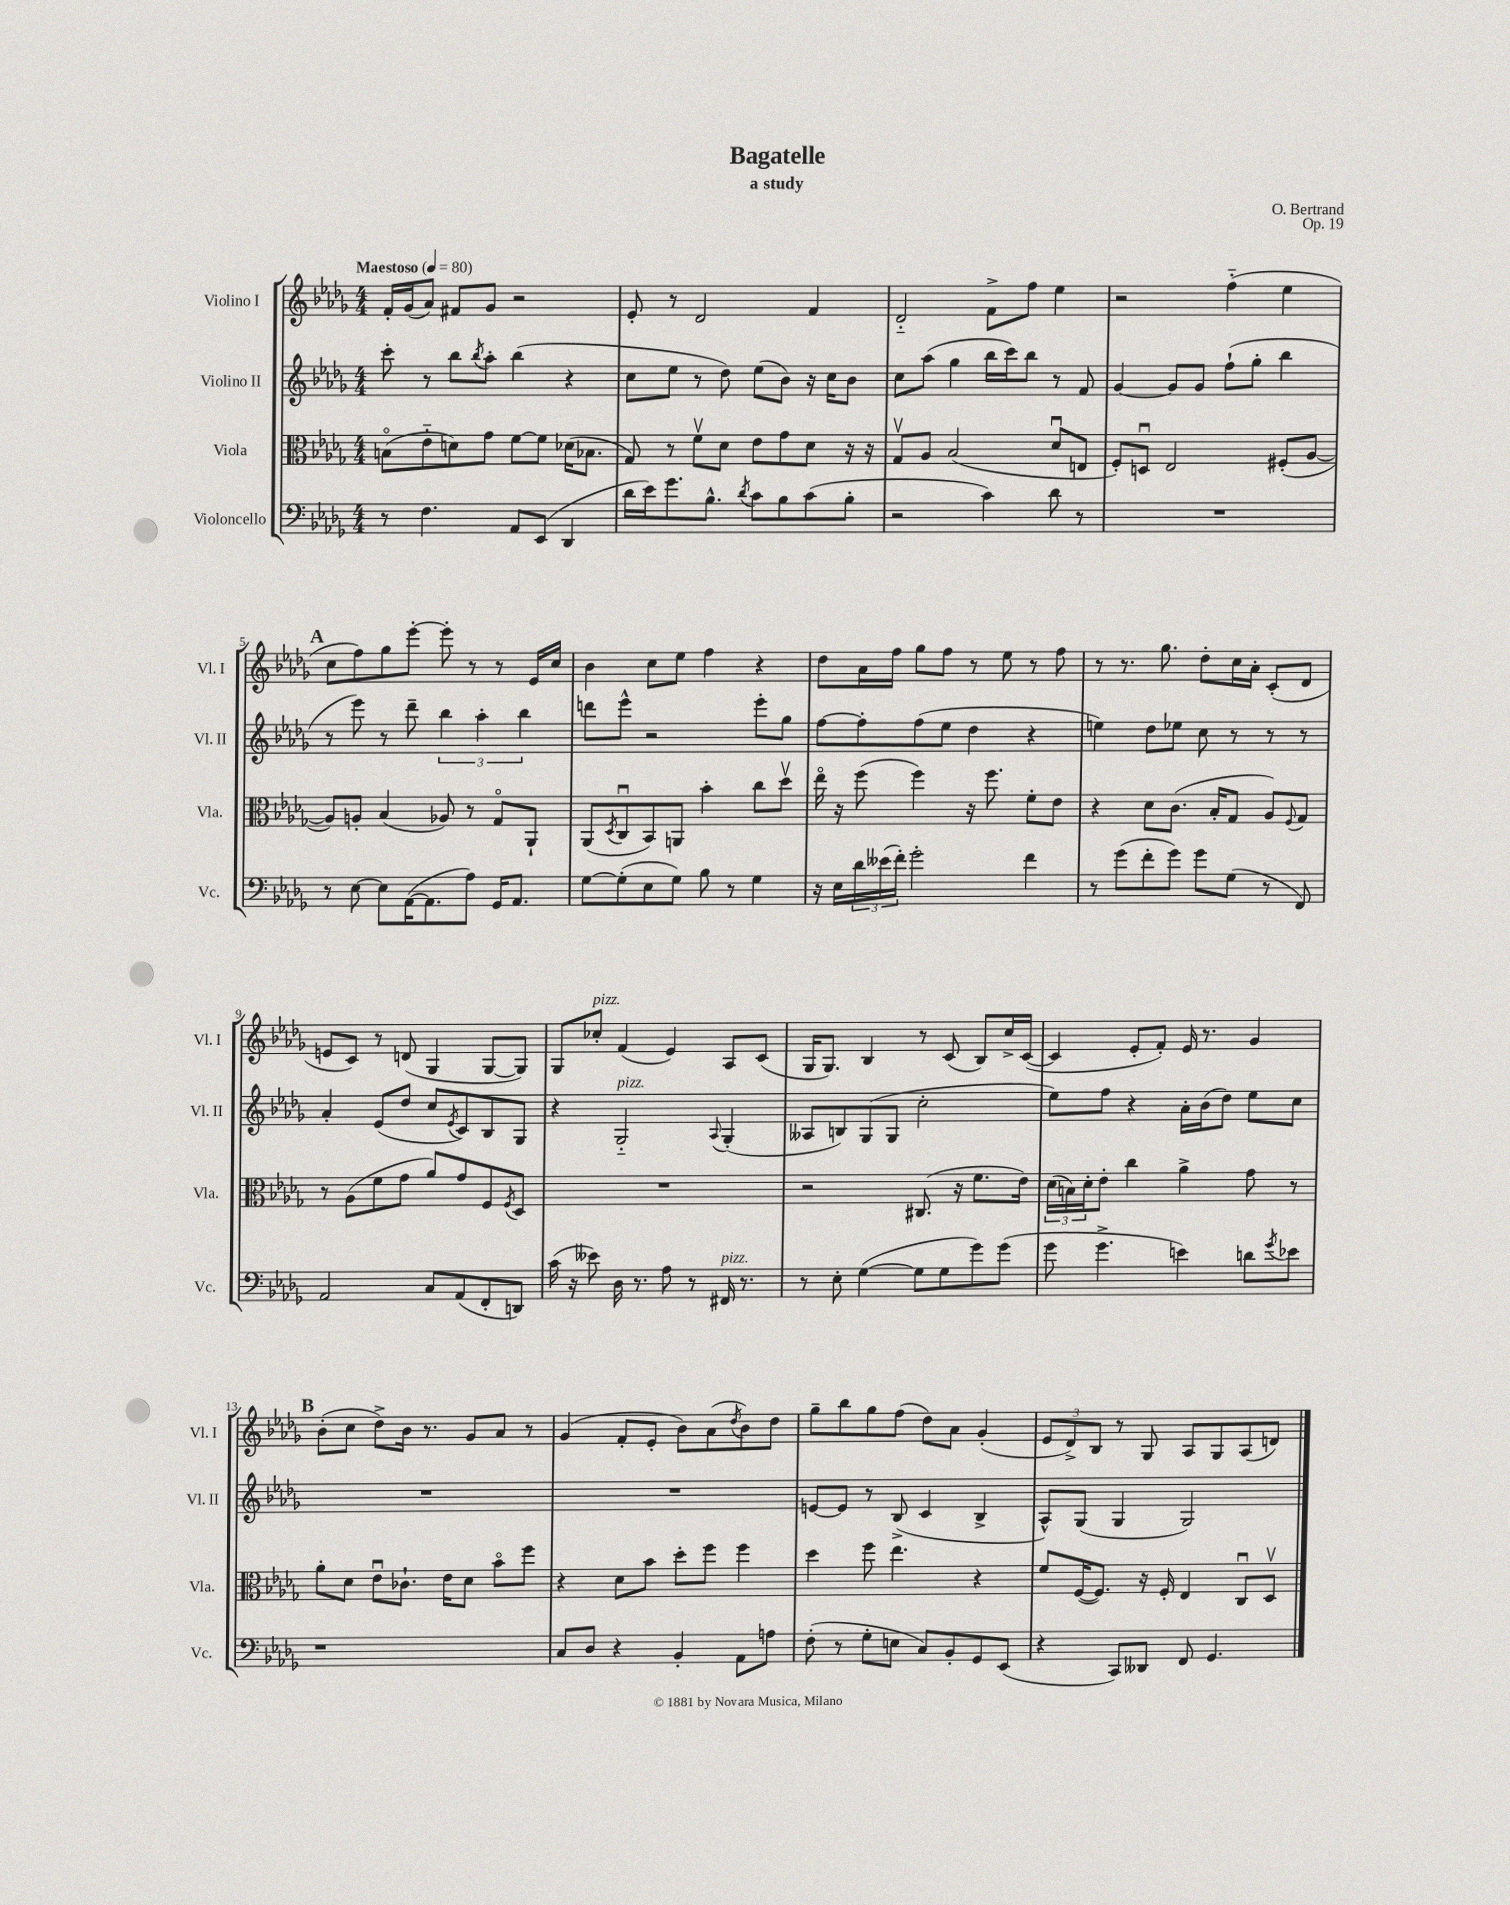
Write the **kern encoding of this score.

**kern	**kern	**kern	**kern
*staff4	*staff3	*staff2	*staff1
*clefF4	*clefC3	*clefG2	*clefG2
*k[b-e-a-d-g-]	*k[b-e-a-d-g-]	*k[b-e-a-d-g-]	*k[b-e-a-d-g-]
*M4/4	*M4/4	*M4/4	*M4/4
*MM80	*MM80	*MM80	*MM80
8r	(8Bo\L	8ccc'\	16f'/LL
.	.	.	(16g-/J
4.F\	8e-'~\	8r	8a-/J)
.	8d\)	8bb-\L	8f#/L
.	.	8qbb-/	.
.	8g-\J	8aa-'\J	8g-/J
8AA-/L	[8f\L	(4bb-\	2r
(8EE-/J	8f\]J	.	.
4DD-/	(16d-\LK	4r	.
.	8.B-\J	.	.
=	=	=	=
16d-\LL	8G-/)	8cc\L	8e-'/
16e-\J)	.	.	.
8.g-\	8r	8ee-\J	8r
.	8fv\L	8r	2d-/
8.B-^^\J	.	.	.
.	8d-\J	8dd-\)	.
8qd-/	.	.	.
8c\L	8e-\L	(8ee-\L	.
8B-\	8g-\	8b-\J)	.
(8c\	8d-\J	16r	4f/
.	.	16cc\LK	.
8B-'\J	16r	8b-\J	.
.	16r	.	.
=	=	=	=
2r	8G-v/L	8cc\L	2d-'~/
.	8A-/J	(8aa-\J	.
.	(2B-/	4gg-\	.
4c\)	.	16bb-\LL	8f^\L
.	.	16ccc\J)	.
.	.	8bb-\J	8ff\J
8d-\	8d-u/L	8r	4ee-\
8r	8E/J	8f/	.
=	=	=	=
1r	8F'/L)	[4g-/	2r
.	8Du/J	.	.
.	2E-/	8g-/]L	.
.	.	8g-/J	.
.	.	(8ff`\L	(4ff'~\
.	.	8gg-'\J	.
.	(8F#'/L	4bb-\	4ee-\
.	[8A-/J	.	.
=	=	=	=
8r	8A-/]L)	8r	8cc\L
[8E-\	8A'/J	8eee-\)	8ff\)
8E-\]L	(4B-/	8r	8gg-\
([16AA-\K	.	8ddd-~\	[8eee-'\J
8.AA-\]	.	.	.
.	8A-/)	6bb-\	8eee-'\]
8A-\J)	8r	.	8r
.	.	6aa-'\	.
16GG-/LK	8G-o/L	.	8r
8.AA-/J	.	.	.
.	.	6bb-\	.
.	8AA-`/J	.	16e-/LL
.	.	.	16cc/JJ
=	=	=	=
[8G-\L	(8AA-/L	8ddd\L	4b-\
.	8qD-/	.	.
(8G-'\]	8Cu/	8eee-^^\J	.
8E-\	8BB-/)	2r	8cc\L
8G-\J)	8AA/J	.	8ee-\J
8B-\	4b-'\	.	4ff\
8r	.	.	.
4G-\	8cc\L	8eee-'\L	4r
.	8dd-v\J	8gg-\J	.
=	=	=	=
16r	16ee-o\	[8ff\L	8dd-\L
16E-\LL	16r	.	.
24d-\	(8ff\	8ff'\]	16a-\L
(24e--\	.	.	.
.	.	.	16ff\JJ
24f'\JJ)	.	.	.
2g-'\	4ff\)	(8ff\	8gg-\L
.	.	8ee-\J	8ff\J
.	16r	4dd-\	8r
.	8.ff\	.	.
.	.	.	8ee-\
4f\	8f'\L	4r	8r
.	8e-\J	.	8ff\
=	=	=	=
8r	4r	4ee\)	8r
(8g-\L	.	.	8.r
8f'\	8d-\L	8dd-\L	.
.	.	.	8.gg-\
8g-\J)	(8.c\J	8ee-\J	.
8g-\L	.	8cc\	8dd-'\L
.	16B-'/LK	.	.
(8G-\J	8G-/J	8r	16cc\L
.	.	.	16a-'\JJ
8r	8A-/L)	8r	(8c'/L
.	8qqF/	.	.
8FF/)	8G-/J	8r	8d-/J
=	=	=	=
2AA-/	8r	4a-'/	8e/L
.	(8A-\L	.	8c/J)
.	8f\	(8e-/L	8r
.	8g-\J	8dd-/J	(8d/
8C/L	8a-/L)	8cc/L	4G-/
.	.	8qe-/	.
(8AA-/	8g-/	8c/)	.
8FF'/	8F/	8B-/	[8G-/L
.	8qF/	.	.
8DD/J)	8D-/J	8G-/J	8G-/]J)
=	=	=	=
(16c\	1r	4r	8G-/L
16r	.	.	.
8e--\)	.	.	8cc-'/J
16D-\	.	2G-'~/	(4f/
8.r	.	.	.
8A-\	.	.	4e-/)
8r	.	.	.
.	.	8qqA-/	.
16FF#/	.	(4G-'/	8A-/L
8.r	.	.	.
.	.	.	(8c/J
=	=	=	=
8r	2r	8A--/L	16G-/LK
.	.	.	8.G-/J)
8E-'\	.	8B/)	.
([4G-\	.	(8G-/	4B-/
.	.	8G-/J	.
8G-\]L	(8.C#/	2cc'\	8r
8G-\	.	.	(8c/
.	16r	.	.
8g-\)	8.f\L	.	8B-/L)
(8g-\J	.	.	16cc^/L
.	16e-\Jk)	.	([16c/JJ
=	=	=	=
8g-\	(24d-\LL	8ee-\L)	4c/]
.	24B\)	.	.
.	24d-'\J	.	.
4.g-^\	8e-'\J	8ff\J	.
.	4cc\	4r	8e-'/L
.	.	.	8f'/J)
4e\)	4a-^\	16a-'\LL	16e-/
.	.	(16b-\J	8.r
.	.	8dd-\J)	.
8d\L	8g-\	8ee-\L	4g-/
8qg-/	.	.	.
8e-\J	8r	8cc\J	.
=	=	=	=
1r	8a-'\L	1r	(8b-'\L
.	8d-\J	.	8cc\J
.	8e-u\L	.	8dd-^\L)
.	8.c-`\J	.	16b-\Jk
.	.	.	8.r
.	16e-\LK	.	.
.	8d-\J	.	8g-/L
.	8b-o\L	.	8a-/J
.	8ff\J	.	8r
=	=	=	=
8C/L	4r	1r	(4g-/
8D-/J	.	.	.
4r	8d-\L	.	8f'/L
.	8b-\J	.	8e-'/J
4BB-'/	8dd-'\L	.	8b-\L)
.	8ff\J	.	(8a-\
.	.	.	8qdd-/
8AA-\L	4ff\	.	8b-\)
8A\J	.	.	8dd-\J
=	=	=	=
(8F'\	4dd-\	[8e/L	8gg-~\L
8r	.	8e/]J	8bb-\
8G-'\L	8ff\	8r	8gg-\
8E\J	4.ee-\	(8B-^/	(8ff\J
8C/L)	.	4c/	8dd-\L)
8BB-'/	.	.	8a-\J
8GG-/	4r	4B-^/	(4g-'/
(8EE-/J	.	.	.
=	=	=	=
4r	8f/L	8A-^^/L)	12e-/L
.	.	.	12d-^/)
.	([16F/K	(8G-/J	.
.	.	.	12B-/J
.	8.F/]J)	.	.
8CC/L)	.	4G-/	8r
8DD--/J	16r	.	8G-/
.	16F'/	.	.
8FF/	4E-/	2G-/)	8A-/L
4.GG-/	.	.	8G-/
.	8Cu/L	.	(8A-/
.	8D-v/J	.	8d/J)
==	==	==	==
*-	*-	*-	*-
